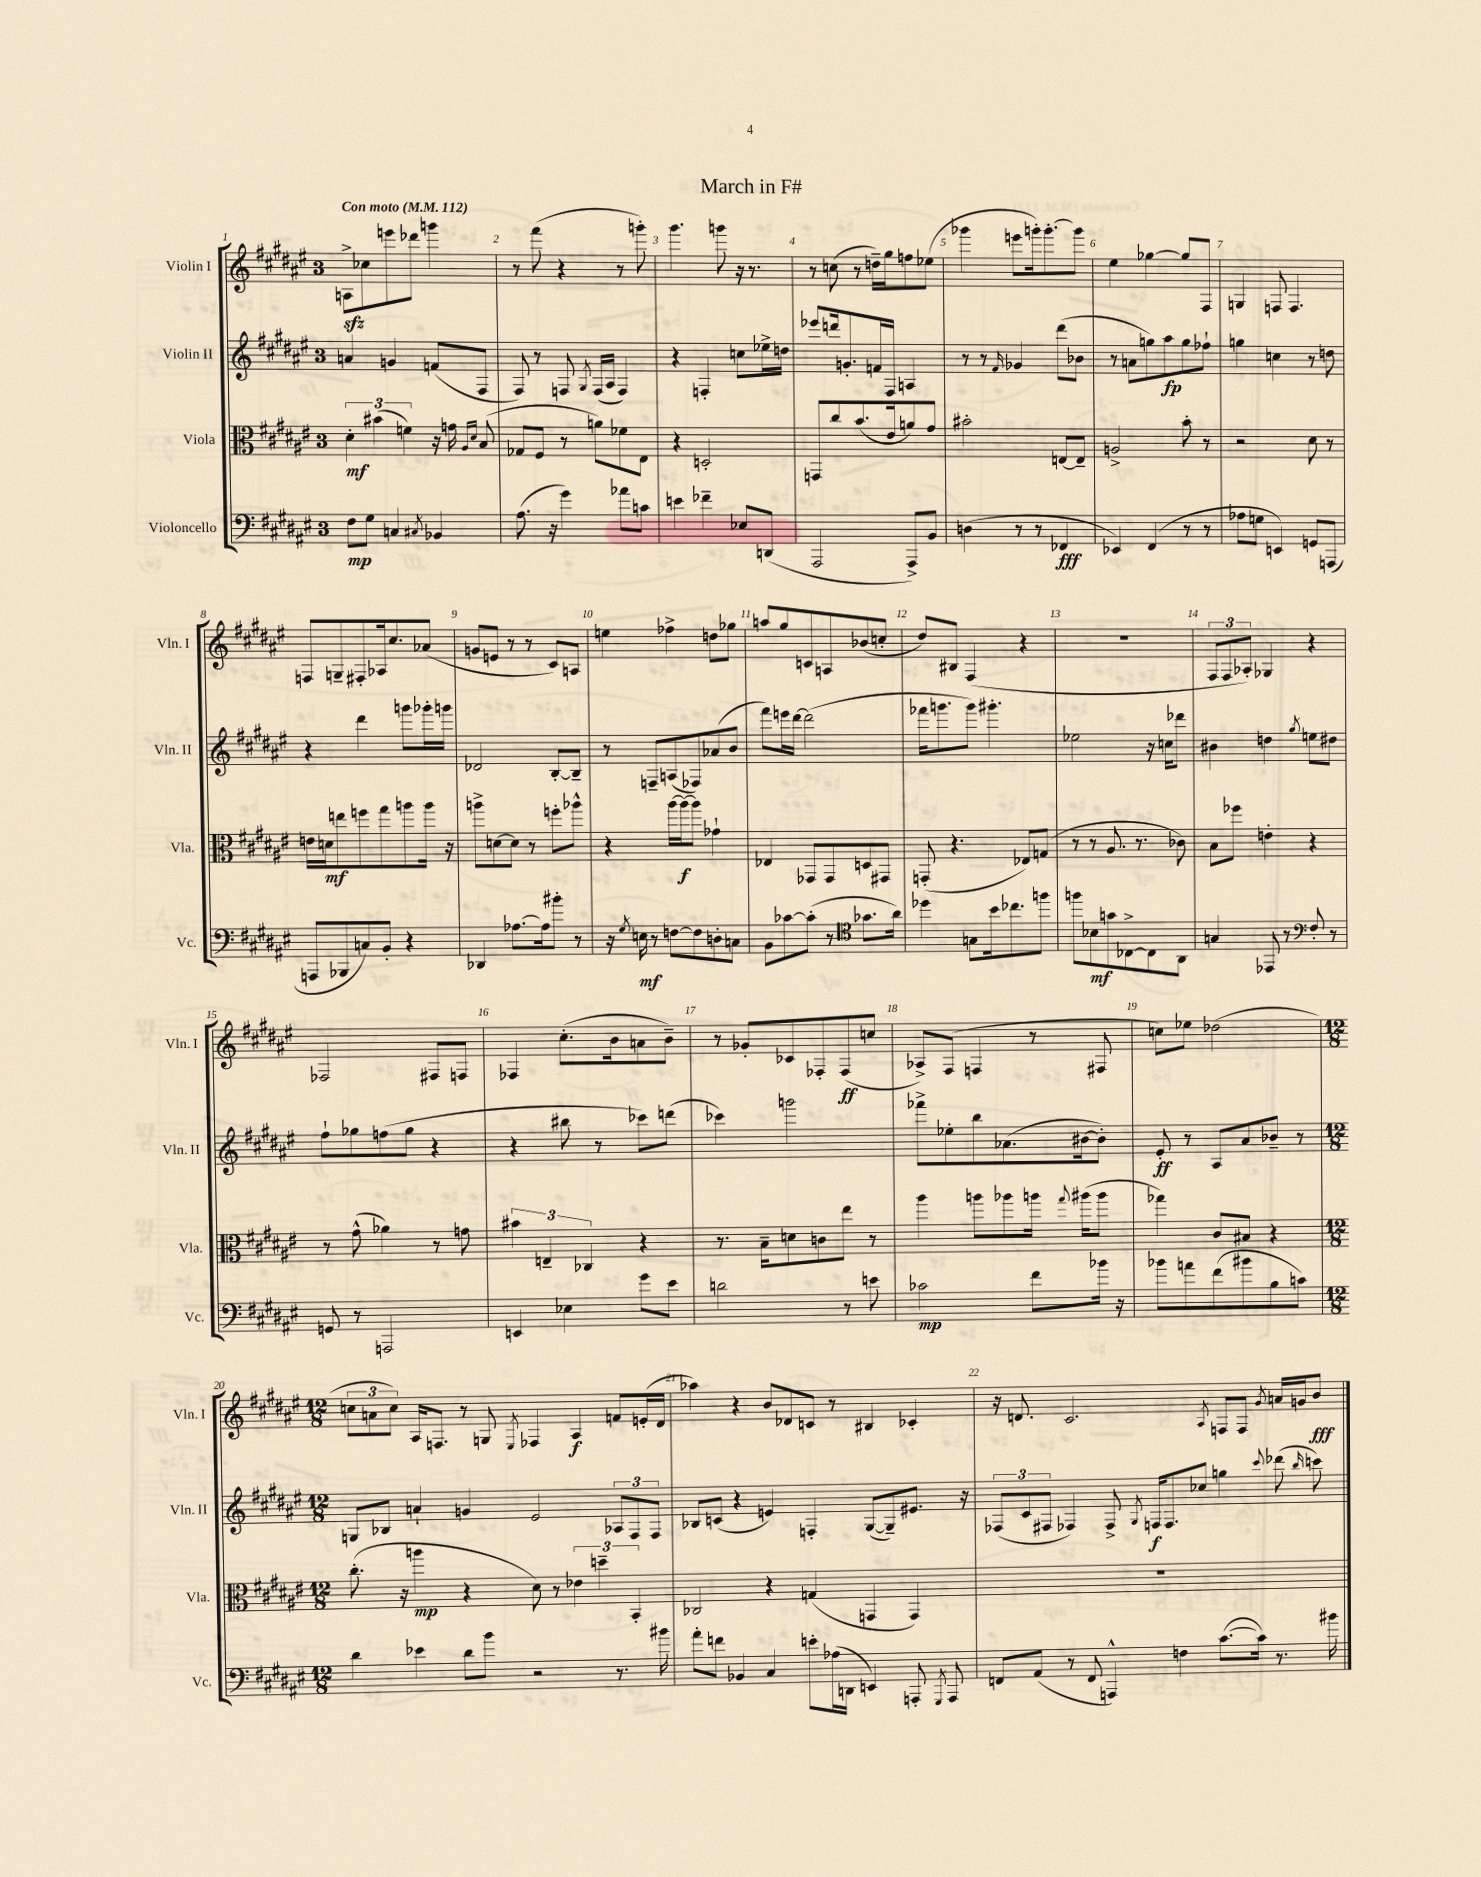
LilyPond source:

\header { title = "March in F#" }
<<
\new StaffGroup <<
\new Staff = "s0" \with { instrumentName = "Violin I" shortInstrumentName = "Vln. I" } {
    \clef treble \key fis \major \once \override Staff.TimeSignature.style = #'single-digit \time 3/4 \tempo "Con moto" 4 = 112
    \autoBeamOff a8[->\sfz ces''8 e'''8 des'''8] g'''4 |
    r8 fis'''8( r4 r8 g'''8-.) |
    gis'''4. g'''8 r16 r8. |
    r8 c''8( r8 d''16[--) gis''16 f''8 ees''8]( |
    ges'''4 e'''8[ g'''16-.) g'''8.~-. g'''8] |
    eis''4 ges''4~ ges''8[ fis8] |
    g4 f8 f4. |
    f8[ g8-- fis8-. aes16 cis''8. aes'8]( |
    g'8[ e'8] r8 r8 cis'8[) a8] |
    e''4 fes''4-> d''8[ ges''8] |
    a''8[ gis''8 c'8 a8 bes'8( c''8]-. |
    dis''8[) bis8] fis4( r4 |
    R2. |
    \tuplet 3/2 { fis8[ fis8 aes8]-.) } ges4 r4 |
    fes2 fis8[ f8] |
    fes4 cis''8.[-.( b'16 a'8 b'8]--) |
    r8 ges'8[-. ces'8 fes8-. fes8\ff( c''8] |
    aes8[->) fis8]( f4 r8 fis8 |
    c''8[) ees''8] des''2( |
    \numericTimeSignature \time 12/8 \tuplet 3/2 { c''8[ a'8 c''8]) } ais16[ f8.] r8 g8 \acciaccatura { eis8 } fes4 ais4\f f'8[ e'16-.( dis'16] |
    aes''4) r4 b'8[ des'8 c'8] r8 bis4 ces'4-. |
    r16 d'8. cis'2. \acciaccatura { ais8 } f8[ f8] \acciaccatura { gis'8 } a'16[ g'16 b'8]\fff \bar "|." |
}
\new Staff = "s1" \with { instrumentName = "Violin II" shortInstrumentName = "Vln. II" } {
    \clef treble \key fis \major \once \override Staff.TimeSignature.style = #'single-digit \time 3/4
    \autoBeamOff a'4 g'4 f'8[( fis8] |
    fis8) r8 f8 \acciaccatura { gis8 } f16[( ais16] f4) |
    r4 f4-. c''8[ ees''16-> d''16] |
    ees'''8[ d'''16 g'8.-. f'16 fis16] a4 |
    r8 r8 \grace { fis'16 } ges'4 dis'''8[( bes'8] |
    r8 a'8[ g''8) ais''8\fp g''8 fes''8]-! |
    g''4 c''4 r8 d''8 |
    r4 dis'''4 g'''8[ ges'''16-. g'''16] |
    des'2 b8[~-. b8]-- |
    r8 f8[-- a8( fes8) aes'8( b'8] |
    fis'''8[) e'''16 dis'''16]~ dis'''2( |
    fes'''16[ g'''8. g'''8]) gis'''4.-. |
    ees''2 r16 c''16[ des'''8] |
    bis'4 d''4 \acciaccatura { gis''8 } e''8[ dis''8] |
    fis''8[-! ges''8 f''8( ges''8] r4 |
    r4 bis''8 r8 ces'''8[) d'''8]( |
    ces'''4) g'''2 |
    fes'''8[-> ees''8-. b''8 aes'8.( bis'16~ bis'8]-.) |
    eis'8-.\ff r8 ais8[ ais'8 bes'8]-- r8 |
    \numericTimeSignature \time 12/8 g8[ bes8] a'4-! g'4 eis'2 \tuplet 3/2 { aes8[ fis8 fis8] } |
    bes8[ c'8]( r4 e'4) f4-. gis8[~( gis8--) eis'8.] r16 |
    \tuplet 3/2 { fes8[( cis'8 fis8] } fes4) fes8-> \acciaccatura { gis8 } f16[\f f8. ces''8] g''4 \appoggiatura { cis'''8 } des'''8( \grace { b''16 } c'''8) \bar "|." |
}
\new Staff = "s2" \with { instrumentName = "Viola" shortInstrumentName = "Vla." } {
    \clef alto \key fis \major \once \override Staff.TimeSignature.style = #'single-digit \time 3/4
    \autoBeamOff \tuplet 3/2 { dis'4-.\mf bis'4( f'4) } r16 g'16 \grace { ais16[ dis'16] } b8( |
    ges8[ fis8] r8 a'8[) fes'8 eis8] |
    r4 d2-. |
    g,8[ cis''8 b'8.( eis'16 a'8) gis'8] |
    bis'2-. e8[~ e8]-- |
    a2-> b'8-. r8 |
    r2 dis'8 r8 |
    e'16[ d'16\mf e''8 f''8 gis''8 a''8 a''16] r16 |
    a''8[-> d'8~ d'8] r8 f''8[-. aes''8]-^ |
    r4 ais''16[~ ais''16~\f ais''8] ges'4-! |
    ees4 ges,8[ ges,8 d8 gis,8] |
    g,8-.( r4. ees8[) g8]( |
    r8 r8 ais8. r8. ces'8) |
    b8[ fes''8] e'4-. r4 |
    r8 gis'8-^( aes'4) r8 g'8 |
    \tuplet 3/2 { bis'4 e4-- ces4 } r4 |
    r8. b16[-- d'8 c'8 eis''8] r8 |
    ais''4 a''8[ aes''8 a''16] \appoggiatura { gis''8 } ais''16[( ais''8] |
    ges''4) cis'8[ bis8] r4 |
    \numericTimeSignature \time 12/8 cis''8.-.( r16 a''4\mp r4 dis'8) r8 \tuplet 3/2 { ees'4 d''4-- b,4-. } |
    ces2 r4 g4( g,4 g,4) |
    R1. \bar "|." |
}
\new Staff = "s3" \with { instrumentName = "Violoncello" shortInstrumentName = "Vc." } {
    \clef bass \key fis \major \once \override Staff.TimeSignature.style = #'single-digit \time 3/4
    \autoBeamOff fis8[\mp gis8] c4 \acciaccatura { cis8 } bes,4 |
    ais8.( r16 gis'4) aes'8[ c'8] |
    e'4 fes'4-- ees8[ d,8]( |
    ais,,2 ais,,8[->) b,8] |
    d4( r8 r8 fes,4\fff |
    ees,4) fis,4( r8 r8 |
    aes8[ g8] e,4) g,8[ a,,8]( |
    a,,8[ bes,,8 c8) b,8]-. r4 |
    des,4 aes8.[~ aes16 bis'8]-. r8 |
    r16 \acciaccatura { gis8 } e16\mf r8 f8[~ f8 d8-. c8] |
    b,8[ ces'8~ ces'8]-.( r8 ges'8.[ ais'16]) |
    \clef tenor des''4 g8[ b'16 ces''8. f''8] |
    f''8[ bes8\mf g'8 ces8~-> ces8 ais,8] |
    g4 ees,8 r8 fis8-. r8 |
    \clef bass g,8 r8 a,,2 |
    e,4 ees4 gis'8[ eis'8] |
    d'2 r8 e'8 |
    ces'2\mp fis'8[ bes'16] r16 |
    bes'8[ a'8 fis'8( bis'8 b8 c'8]) |
    \numericTimeSignature \time 12/8 dis'4 ees'4 dis'8[ b'8] r2 r8. bis'16 |
    ais'8[-. f'8] bes,4 cis4 e'8[-. aes16( d,16] e,4) a,,8-. \acciaccatura { gis,,8 } a,,8 |
    f,8[ ais,8]( r8 f,8 a,,4-^) f4 cis'8.[~( cis'16]) r8. bis'16 \bar "|." |
}
>>
>>
\layout { \context { \Score \override BarNumber.break-visibility = ##(#f #t #t) barNumberVisibility = #all-bar-numbers-visible } }
